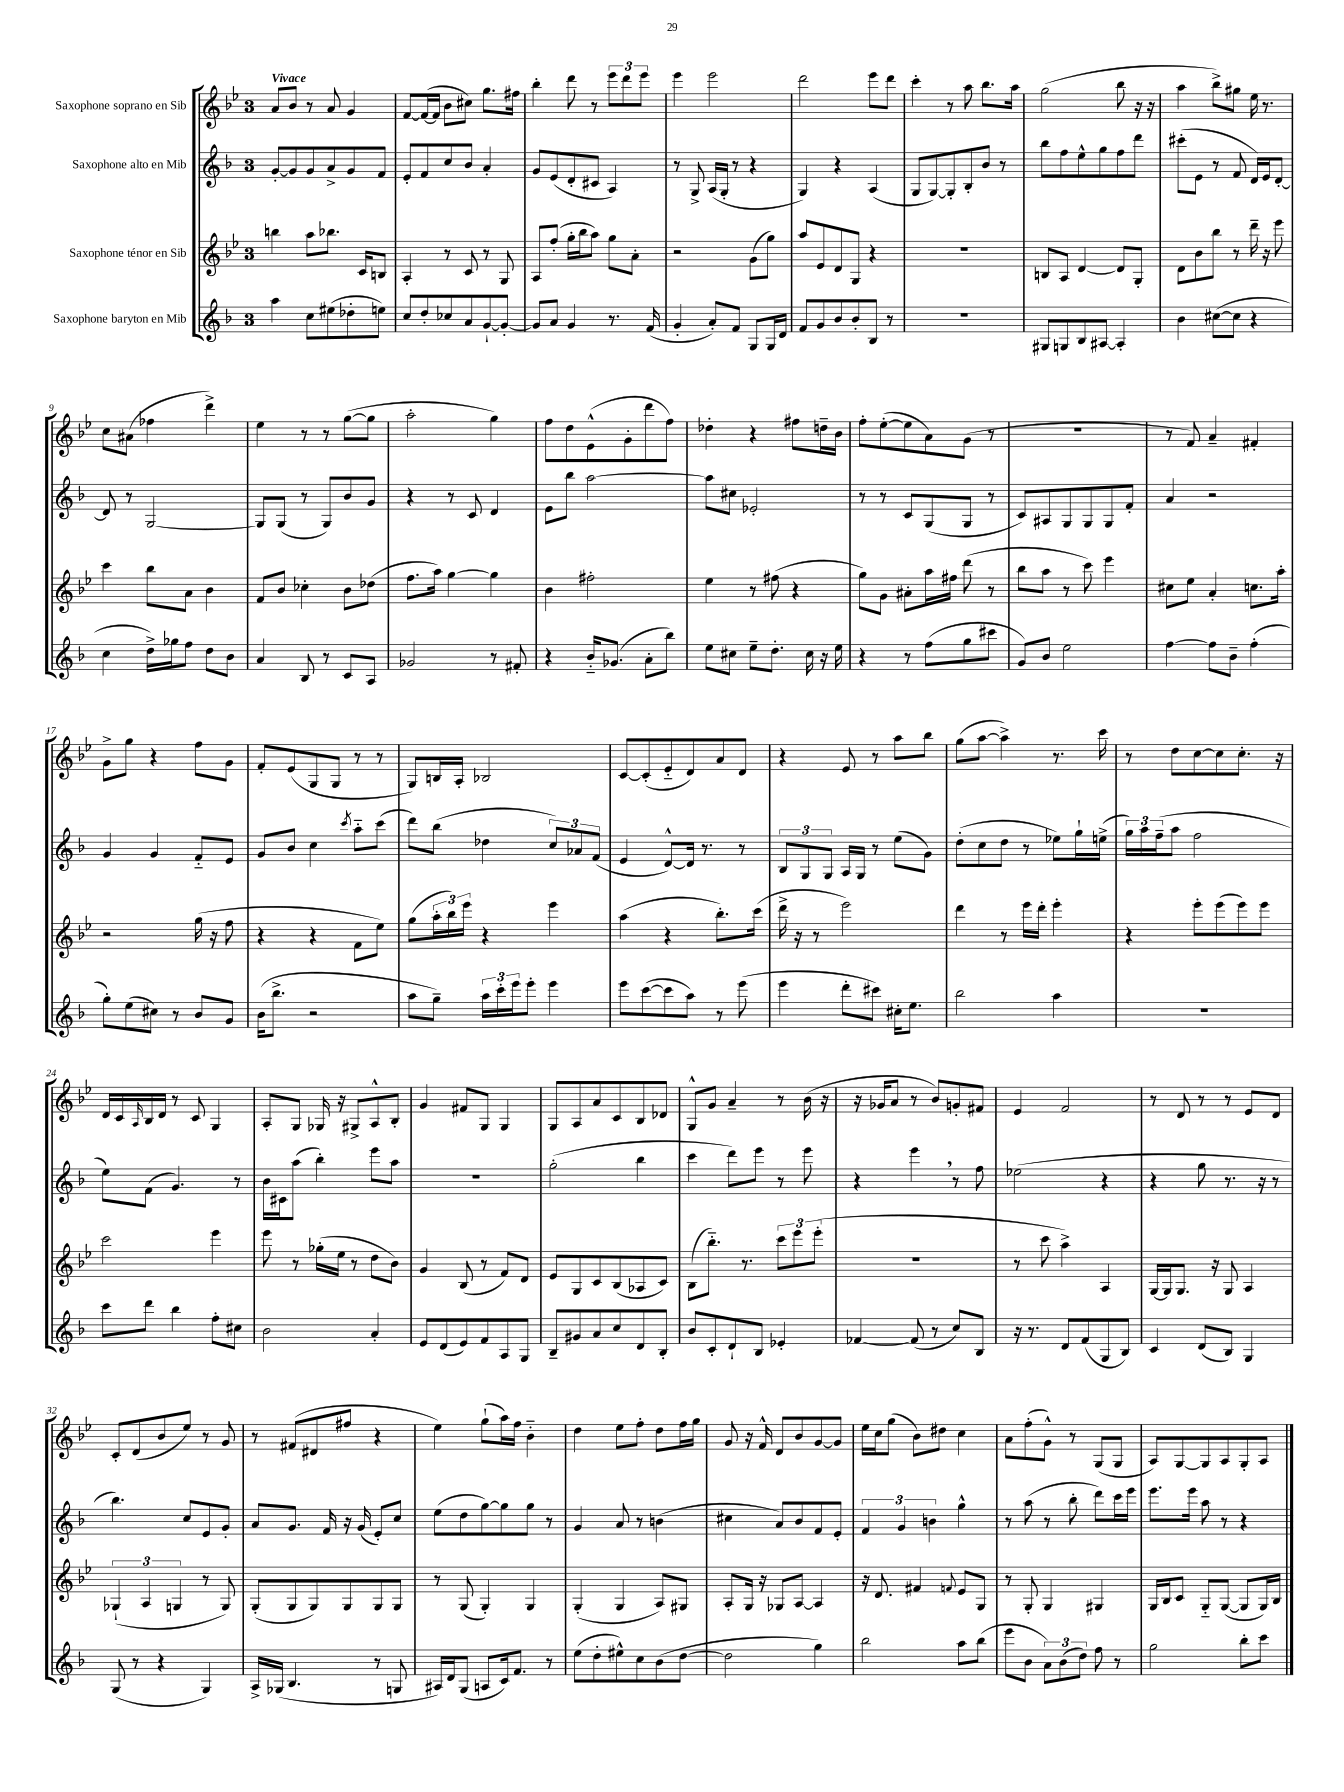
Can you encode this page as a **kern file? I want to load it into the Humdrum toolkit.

**kern	**kern	**kern	**kern
*staff4	*staff3	*staff2	*staff1
*clefG2	*clefG2	*clefG2	*clefG2
*k[b-]	*k[b-e-]	*k[b-]	*k[b-e-]
*M3/4	*M3/4	*M3/4	*M3/4
4aa	4bb	[8g'	8a
.	.	8g]	8b-
8cc	8aa	8g	8r
(8ee#	8.bb-	8a^	8a
8dd-'	.	8g	4g
.	16c	.	.
8ee)	8B	8f	.
=	=	=	=
8cc	4A'	8e'	[8f
8dd'	.	8f	(16f_
.	.	.	16f]
8cc-	8r	8cc	8b-
8a	8c	8b-	8cc#)
[8g`	8r	4a'	8.gg
8g'_	8G	.	.
.	.	.	16ff#
=	=	=	=
8g]	8A	8g	4bb-'
8a	(8ff'	(8e	.
4g	16gg'	8d'	8ddd
.	16bb-	.	.
.	8aa)	8c#	8r
8.r	8gg	4A)	12eee-
.	.	.	12ddd
.	8a'	.	.
.	.	.	12eee-
(16f	.	.	.
=	=	=	=
4g'	2r	8r	4eee-
.	.	8G^	.
8a')	.	(16A	2eee-
.	.	16G'	.
8f	.	8r	.
8G	(8g	4r	.
16G	8gg)	.	.
16d	.	.	.
=	=	=	=
8f	8aa	4G)	2ddd
8g	8e-	.	.
8b-	8d	4r	.
8b-'	8G	.	.
8B-	4r	(4A	8eee-
8r	.	.	8ddd
=	=	=	=
2.r	2.r	8G	4ccc'
.	.	[8G)	.
.	.	8G']	8r
.	.	8B-'	8aa
.	.	8b-	8.bb-
.	.	8r	.
.	.	.	16aa
=	=	=	=
8G#	8B	8bb-	(2gg
8G	8A	8ff	.
8B-	[4d	8ee^^	.
[8A#	.	8gg	.
4A#']	8d]	8ff	8bb-
.	8G'	8ddd	16r
.	.	.	16r
=	=	=	=
4b-	8d	(8ccc#'	4aa
.	8b-	8e	.
([8cc#	8bb-	8r	8bb-^)
8cc#]	8r	8f	8gg#
4r	16ddd~	16d)	16ee-
.	16r	16e	8.r
.	8eee-	[8d'	.
=	=	=	=
4cc	4ccc	8d]	8cc
.	.	8r	(8a#
16dd^)	8bb-	[2G	4ff-
16gg-	.	.	.
8ff	8a	.	.
8dd	4b-	.	4ddd^)
8b-	.	.	.
=	=	=	=
4a	8f	8G]	4ee-
.	8b-	(8G	.
8B-	4cc-'	8r	8r
8r	.	8G)	8r
8c	8b-	8b-	([8gg
8A	(8dd-	8g	8gg]
=	=	=	=
2g-	8.ff	4r	2aa'
.	16aa)	.	.
.	[4gg	8r	.
.	.	8c	.
8r	4gg]	4d	4gg)
8f#'	.	.	.
=	=	=	=
4r	4b-	8e	8ff
.	.	8bb-	8dd
16b-'~	2ff#'	[2aa	(8e-^^
(8.g-	.	.	.
.	.	.	8g'
8a'	.	.	8ddd
8bb-)	.	.	8ff)
=	=	=	=
8ee	4ee-	8aa]	4dd-'
8cc#	.	8cc#	.
8ee~	8r	2e-'	4r
8.dd'	(8ff#	.	.
.	4r	.	8ff#
16cc#	.	.	.
16r	.	.	16dd~
16ee	.	.	16b-
=	=	=	=
4r	8gg)	8r	8ff'
.	8g	8r	([8ee-'
8r	8a#'	8c	8ee-]
(8ff	16aa	(8G	8a)
.	16ff#	.	.
8gg	(8ddd	8G	(8g
8ccc#	8r	8r	8r
=	=	=	=
8g)	8bb-	8c)	2.r
8b-	8aa	8A#	.
2ee	8r	8G	.
.	8ccc)	8G	.
.	4eee-	8G	.
.	.	8f'	.
=	=	=	=
[4ff	8cc#	4a	8r
.	8ee-	.	8f)
8ff]	4a'	2r	4a~
8b-~	.	.	.
(4ff'	8.cc	.	4f#'
.	16aa'	.	.
=	=	=	=
8gg')	2r	4g	8g^
(8ee	.	.	8gg
8cc#)	.	4g	4r
8r	.	.	.
8b-	(16gg	8f'~	8ff
.	16r	.	.
8g	8ff	8e	8g
=	=	=	=
(16b-	4r	8g	8f'
8.bb-^	.	.	.
.	.	8b-	(8e-
2r	4r	4cc	8G
.	.	.	8G
.	.	8qccc	.
.	8f	8aa'~	8r
.	8ee-)	(8ccc	8r
=	=	=	=
8aa	(8gg	8ddd)	8G)
8gg~)	24aa'	(8bb-	16B
.	24bb-)	.	.
.	.	.	16A'
.	24eee-	.	.
24aa	4r	4dd-	2B-
24ccc'	.	.	.
24eee	.	.	.
8eee'	.	.	.
4eee	4eee-	12cc)	.
.	.	12a-	.
.	.	(12f	.
=	=	=	=
8eee	(4aa	4e	[8c
([8ccc	.	.	(8c']
8ccc]	4r	[8d^^)	8e-'~
8aa)	.	16d]	8d)
.	.	8.r	.
8r	8.bb-')	.	8a
(8eee	.	8r	8d
.	(16ccc	.	.
=	=	=	=
4eee	16ddd^	12B-	4r
.	16r	.	.
.	.	12G	.
.	8r	.	.
.	.	12G	.
8ddd'	2eee-)	16A	8e-
.	.	16G	.
8ccc#)	.	8r	8r
16cc#'	.	(8ee	8aa
8.ee	.	.	.
.	.	8g)	8bb-
=	=	=	=
2bb-	4ddd	(8dd'	(8gg
.	.	8cc	[8aa
.	8r	8dd	4aa^])
.	16eee-	8r	.
.	16ddd'	.	.
4aa	4eee-'	8ee-)	8.r
.	.	16gg`	.
.	.	(16ee^	16ccc
=	=	=	=
2.r	4r	24gg)	8r
.	.	24aa	.
.	.	(24ff~	.
.	.	8aa	8dd
.	8eee-'	2ff	[8cc
.	(8eee-	.	8cc]
.	8eee-)	.	8.cc'
.	8eee-	.	.
.	.	.	16r
=	=	=	=
8ccc	2ccc	8ee)	16d
.	.	.	16c
.	.	.	16qqA
8ddd	.	(8f	16B-
.	.	.	16d
4bb-	.	4.g)	8r
.	.	.	8c
8ff'	4eee-	.	4G
8cc#	.	8r	.
=	=	=	=
2b-	8eee-	16b-	8A'
.	.	16c#	.
.	8r	(8aa	8G
.	(16gg-'	4bb-')	16G-
.	16ee-	.	16r
.	8r	.	8G#^
4a'	8dd	8eee	8A^^
.	8b-)	8aa	8B-'
=	=	=	=
8e	4g	2.r	4g
(8d	.	.	.
8e)	(8B-	.	8f#
8f	8r	.	8G
8A	8f)	.	4G
8G	8d	.	.
=	=	=	=
8B-~	8e-	(2gg'	8G
8g#	8G	.	8A
8a	8c	.	8a
8cc	(8B-	.	8c
8d	8A-	4bb-	8B-
8B-'	8c)	.	8d-
=	=	=	=
8b-	(8B-	4ccc	8G^^
8c'	8.bb-'~)	.	8g
8d`	.	8ddd)	4a~
.	8.r	.	.
8B-	.	8eee	.
4e-'	12ccc	8r	8r
.	12eee-	.	.
.	.	8eee	(16b-
.	(12eee-'	.	.
.	.	.	16r
=	=	=	=
[4f-	2.r	4r	16r
.	.	.	16g-
.	.	.	8a
(8f-]	.	4eee	8r
8r	.	.	8b-)
8cc)	.	8r	8g'
8B-	.	8ff	8f#
=	=	=	=
16r	8r	(2ee-	4e-
8.r	.	.	.
.	8ccc	.	.
8d	4aa^)	.	2f
(8f	.	.	.
8G	4A	4r	.
8B-)	.	.	.
=	=	=	=
4c	[16G	4r	8r
.	16G]	.	.
.	8.G	.	8d
(8d	.	8gg	8r
.	16r	.	.
8B-)	8G	8.r	8r
4G	4A	.	8e-
.	.	16r	.
.	.	8r	8d
=	=	=	=
(8G	(6G-`	4.bb-)	8c'
8r	.	.	(8d
.	6A	.	.
4r	.	.	8b-
.	6G	.	.
.	.	8cc	8ee-)
4G)	8r	8e	8r
.	8G)	8g'	8g
=	=	=	=
16A^	(8G'	8a	8r
(16G-	.	.	.
4.B-	8G	8.g	(8f#
.	8G)	.	8d#
.	.	16f	.
.	8G	16r	8ff#
.	.	(16g	.
8r	8G	8e')	4r
8G	8G	8cc	.
=	=	=	=
16A#)	8r	(8ee	4ee-)
16d	.	.	.
(8G	(8G	8dd	.
8A	4G')	[8gg)	(8gg`
16c)	.	8gg]	16aa)
8.f	.	.	16ff
.	4G	8gg	4b-'~
8r	.	8r	.
=	=	=	=
(8ee	(4G'	4g	4dd
8dd'	.	.	.
8ee#^^)	4G	8a	8ee-
8cc	.	8r	8ff'
(8b-	8A)	(4b	8dd
[8dd	8G#	.	16ff
.	.	.	16gg
=	=	=	=
2dd]	8A'	4cc#	8g
.	16G	.	16r
.	16r	.	16f^^
.	8G-	8a)	8d
.	[8A	8b-	8b-
4gg)	4A]	8f	[8g
.	.	8e'	8g]
=	=	=	=
2bb-	16r	6f	16ee-
.	8.d	.	16cc
.	.	.	(8gg
.	.	6g	.
.	4f#	.	8b-)
.	.	6b	.
.	.	.	8dd#
.	8qqf	.	.
8aa	8e-	4gg^^	4cc
(8bb-	8G	.	.
=	=	=	=
8eee	8r	8r	8a
8b-	8G'	(8aa	(8ff'
12a)	4G	8r	8g^^)
(12b-	.	.	.
.	.	8bb-'	8r
12dd)	.	.	.
8ff	4G#	8ddd)	(8G
8r	.	16ccc	8G
.	.	16eee	.
=	=	=	=
2gg	16G	8.eee	8A)
.	16B-	.	.
.	8c	.	[8G
.	.	16eee	.
.	8G'~	8aa	8G]
.	([8G	8r	8A
8bb-'	8G]	4r	8G'
8ccc	16G)	.	8A
.	16B-	.	.
==	==	==	==
*-	*-	*-	*-
